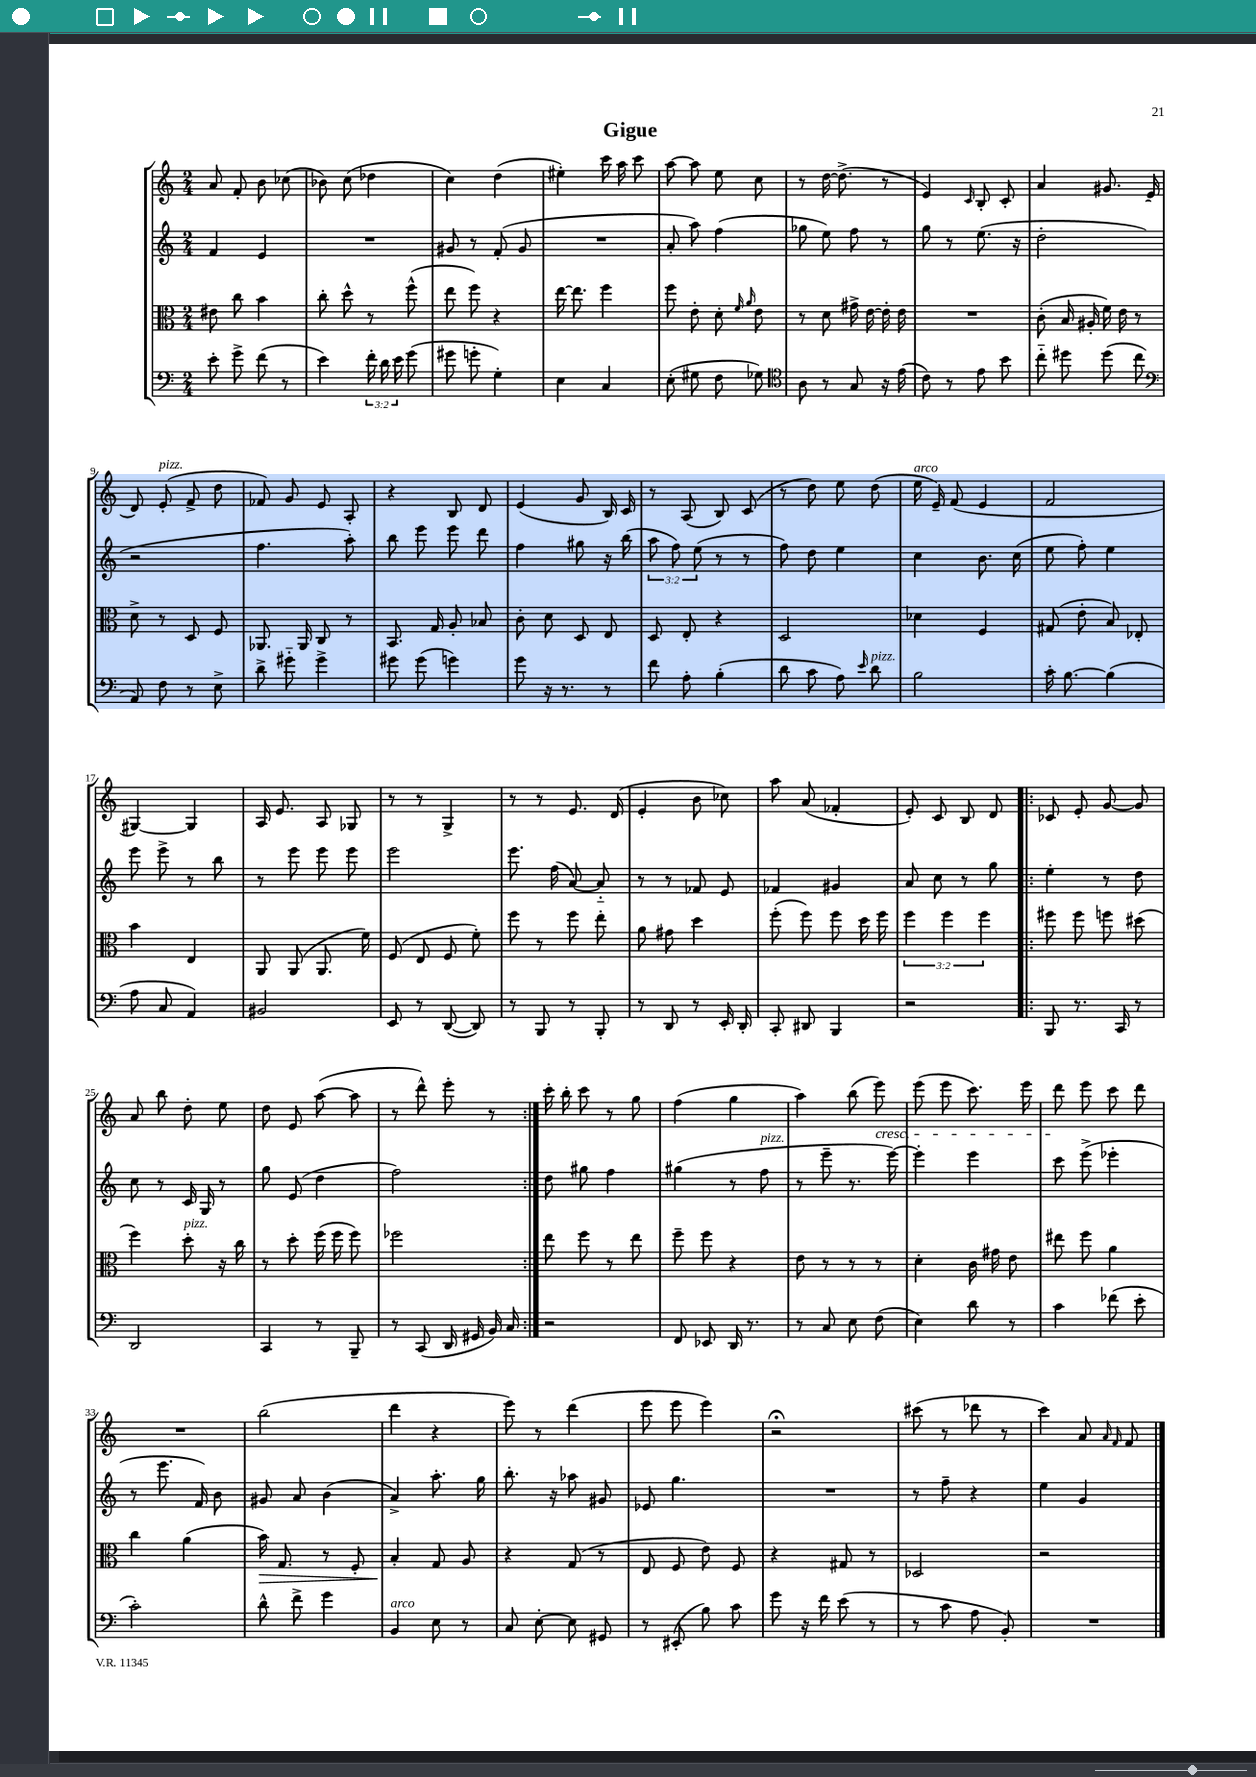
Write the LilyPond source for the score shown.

\header { title = "Gigue" }
<<
\new StaffGroup <<
\new Staff = "s0" {
    \clef treble \key c \major \numericTimeSignature \time 2/4
    \autoBeamOff a'8 f'8-. b'8 ces''8( |
    bes'8) c''8( des''4 |
    c''4) d''4( |
    eis''4-.) c'''16 a''16 c'''8 |
    a''8~ a''8 e''8 c''8 |
    r8 d''16~ d''8.->( r8 |
    e'4) \grace { c'16 } b8-. c'8-. |
    a'4 gis'8. e'16( |
    d'8) e'8-.^\markup { \italic "pizz." }( f'8-> d''8 |
    fes'8) g'8 e'8 a8-. |
    r4 b8 d'8 |
    e'4( g'8 b16) c'16 |
    r8 a8( b8) c'8( |
    r8 d''8) e''8 d''8( |
    e''16^\markup { \italic "arco" } e'16--) f'8( e'4 |
    f'2 |
    gis4~) gis4 |
    a16 e'8. a8 ges8 |
    r8 r8 g4-> |
    r8 r8 e'8. d'16( |
    e'4-. b'8 ces''8) |
    a''8 a'8( fes'4-. |
    e'8-.) c'8 b8 d'8 |
    \repeat volta 2 { ces'8 e'8-. g'8~ g'8 |
    a'8 b''8 d''8-. e''8 |
    d''8 e'8 a''8~( a''8 |
    r8 d'''8-^) e'''8-. r8 | }
    c'''16-. b''16-. c'''8 r8 g''8 |
    f''4( g''4 |
    a''4) b''8( e'''8\cresc) |
    e'''8( e'''8 c'''8.) e'''16 |
    d'''8\! e'''8 c'''8 d'''8 |
    R2 |
    b''2( |
    d'''4 r4 |
    e'''8) r8 d'''4( |
    e'''8 e'''8 e'''4) |
    r2\fermata |
    cis'''8( r8 des'''8 r8 |
    c'''4) a'8 \grace { a'16 f'16 } f'8 \bar "|." |
}
\new Staff = "s1" {
    \clef treble \key c \major \numericTimeSignature \time 2/4 \override Staff.TupletNumber.text = #tuplet-number::calc-fraction-text
    \autoBeamOff f'4 e'4 |
    R2 |
    gis'8 r8 f'8-.( gis'8 |
    R2 |
    a'8-. a''8) f''4( |
    ges''8 e''8) f''8 r8 |
    g''8 r8 e''8.( r16 |
    d''2-. |
    r2 |
    f''4. a''8-.) |
    b''8 e'''8 e'''8 d'''8 |
    f''4 gis''8 r16 b''16( |
    \tuplet 3/2 { a''8 f''8) e''8( } r8 r8 |
    f''8) d''8 e''4 |
    c''4 b'8. c''16( |
    e''8 f''8-.) e''4 |
    e'''8 e'''8-> r8 b''8 |
    r8 e'''8 e'''8 e'''8 |
    e'''2 |
    e'''8. f''16( a'8~) a'8-_ |
    r8 r8 fes'8 e'8 |
    fes'4 gis'4 |
    a'8 c''8 r8 g''8 |
    \repeat volta 2 { e''4-. r8 d''8 |
    c''8 r8 c'16 g16 r8 |
    g''8 e'8( d''4 |
    f''2) | }
    d''8 gis''8 f''4 |
    gis''4( r8 f''8^\markup { \italic "pizz." } |
    r8 e'''8-- r8. e'''16~) |
    e'''4-. e'''4 |
    c'''8 e'''8->( ees'''4-. |
    r8 e'''8. f'16) b'8 |
    gis'8 a'8 b'4( |
    a'4->) a''8.-. g''16 |
    b''8.-. r16 aes''8 gis'8 |
    ees'8 g''4. |
    R2 |
    r8 f''8-- r4 |
    e''4 g'4 \bar "|." |
}
\new Staff = "s2" {
    \clef alto \key c \major \numericTimeSignature \time 2/4 \override Staff.TupletNumber.text = #tuplet-number::calc-fraction-text
    \autoBeamOff eis'8 c''8 b'4 |
    c''8-. d''8-^ r8 f''8-^( |
    e''8 f''8) r4 |
    e''16~ e''8. f''4 |
    f''8 e'8-. d'8-. \grace { f'16 a'16 } e'8 |
    r8 d'8 gis'16-> e'16~ e'16-. e'16 |
    R2 |
    c'8-.( b16 ais16-. f'16) e'16 r8 |
    d'8-> r8 d8 f8 |
    aes,8. aes,16 c8 r8 |
    b,8. g16 a8-. bes8 |
    c'8-. d'8 d8 e8 |
    d8 e8-. r4 |
    d2 |
    des'4 f4 |
    gis8( e'8-. b8) ees8-. |
    b'4 e4 |
    a,8 a,8( a,8. f'16) |
    f8( e8 f8 f'8-.) |
    f''8 r8 f''8 e''8-. |
    a'8 gis'8 d''4 |
    f''8-.( f''8) f''8 d''16 f''16 |
    \tuplet 3/2 { f''4 f''4 f''4 } |
    \repeat volta 2 { fis''8 fis''8 f''8 dis''8( |
    f''4) d''8-.^\markup { \italic "pizz." } r16 c''16 |
    r8 d''8-. f''16( f''16 f''8) |
    fes''2 | }
    e''8 f''8 r8 e''8 |
    f''8-- f''8 r4 |
    e'8 r8 r8 r8 |
    d'4-. c'16 gis'16 e'8 |
    eis''8 f''8 a'4 |
    c''4 a'4( |
    b'16\>) g8. r8 f8-. |
    b4-.\! g8 a8 |
    r4 g8( r8 |
    e8 f8 e'8) f8 |
    r4 gis8 r8 |
    des2 |
    r2 \bar "|." |
}
\new Staff = "s3" {
    \clef bass \key c \major \numericTimeSignature \time 2/4 \override Staff.TupletNumber.text = #tuplet-number::calc-fraction-text
    \autoBeamOff e'8-. g'8-> f'8( r8 |
    e'4) \tuplet 3/2 { f'16-. d'16 e'16 } g'8( |
    gis'8 g'8-. g4-.) |
    e4 c4 |
    e8-.( gis8 f8 ges8) |
    \clef tenor a8 r8 g8 r16 e'16( |
    c'8) r8 e'8 b'8 |
    c''8-_ dis''8 dis''8( c''8 |
    \clef bass a,8) f8 r8 e8-> |
    d'8-> gis'8-_ gis'4-> |
    gis'8 gis'8( g'4) |
    g'8 r16 r8. r8 |
    f'8 a8-. b4-.( |
    d'8 c'8 a8) \grace { e'16 } d'8^\markup { \italic "pizz." } |
    b2 |
    c'16-. b8.~ b4( |
    a8 c8 a,4) |
    bis,2 |
    e,8 r8 d,8~( d,8) |
    r8 b,,8 r8 b,,8-. |
    r8 d,8 r8 e,16-. d,16-. |
    c,8-. dis,8 b,,4 |
    r2 |
    \repeat volta 2 { b,,8 r8. c,16 r8 |
    d,2 |
    c,4 r8 b,,8-- |
    r8 c,8( d,16 gis,16 b,16) c16 | }
    r2 |
    f,8 ees,8 d,16 r8. |
    r8 c8 e8 f8( |
    e4) d'8 r8 |
    c'4 fes'8( e'8-. |
    c'2-.) |
    d'8-^ f'8-> g'4 |
    b,4^\markup { \italic "arco" } e8 r8 |
    c8 e8~-. e8 gis,8 |
    r8 eis,8-.( b8) c'8 |
    g'8 r16 f'16 e'8( r8 |
    r8 c'8 a8 b,8-.) |
    R2 \bar "|." |
}
>>
>>
